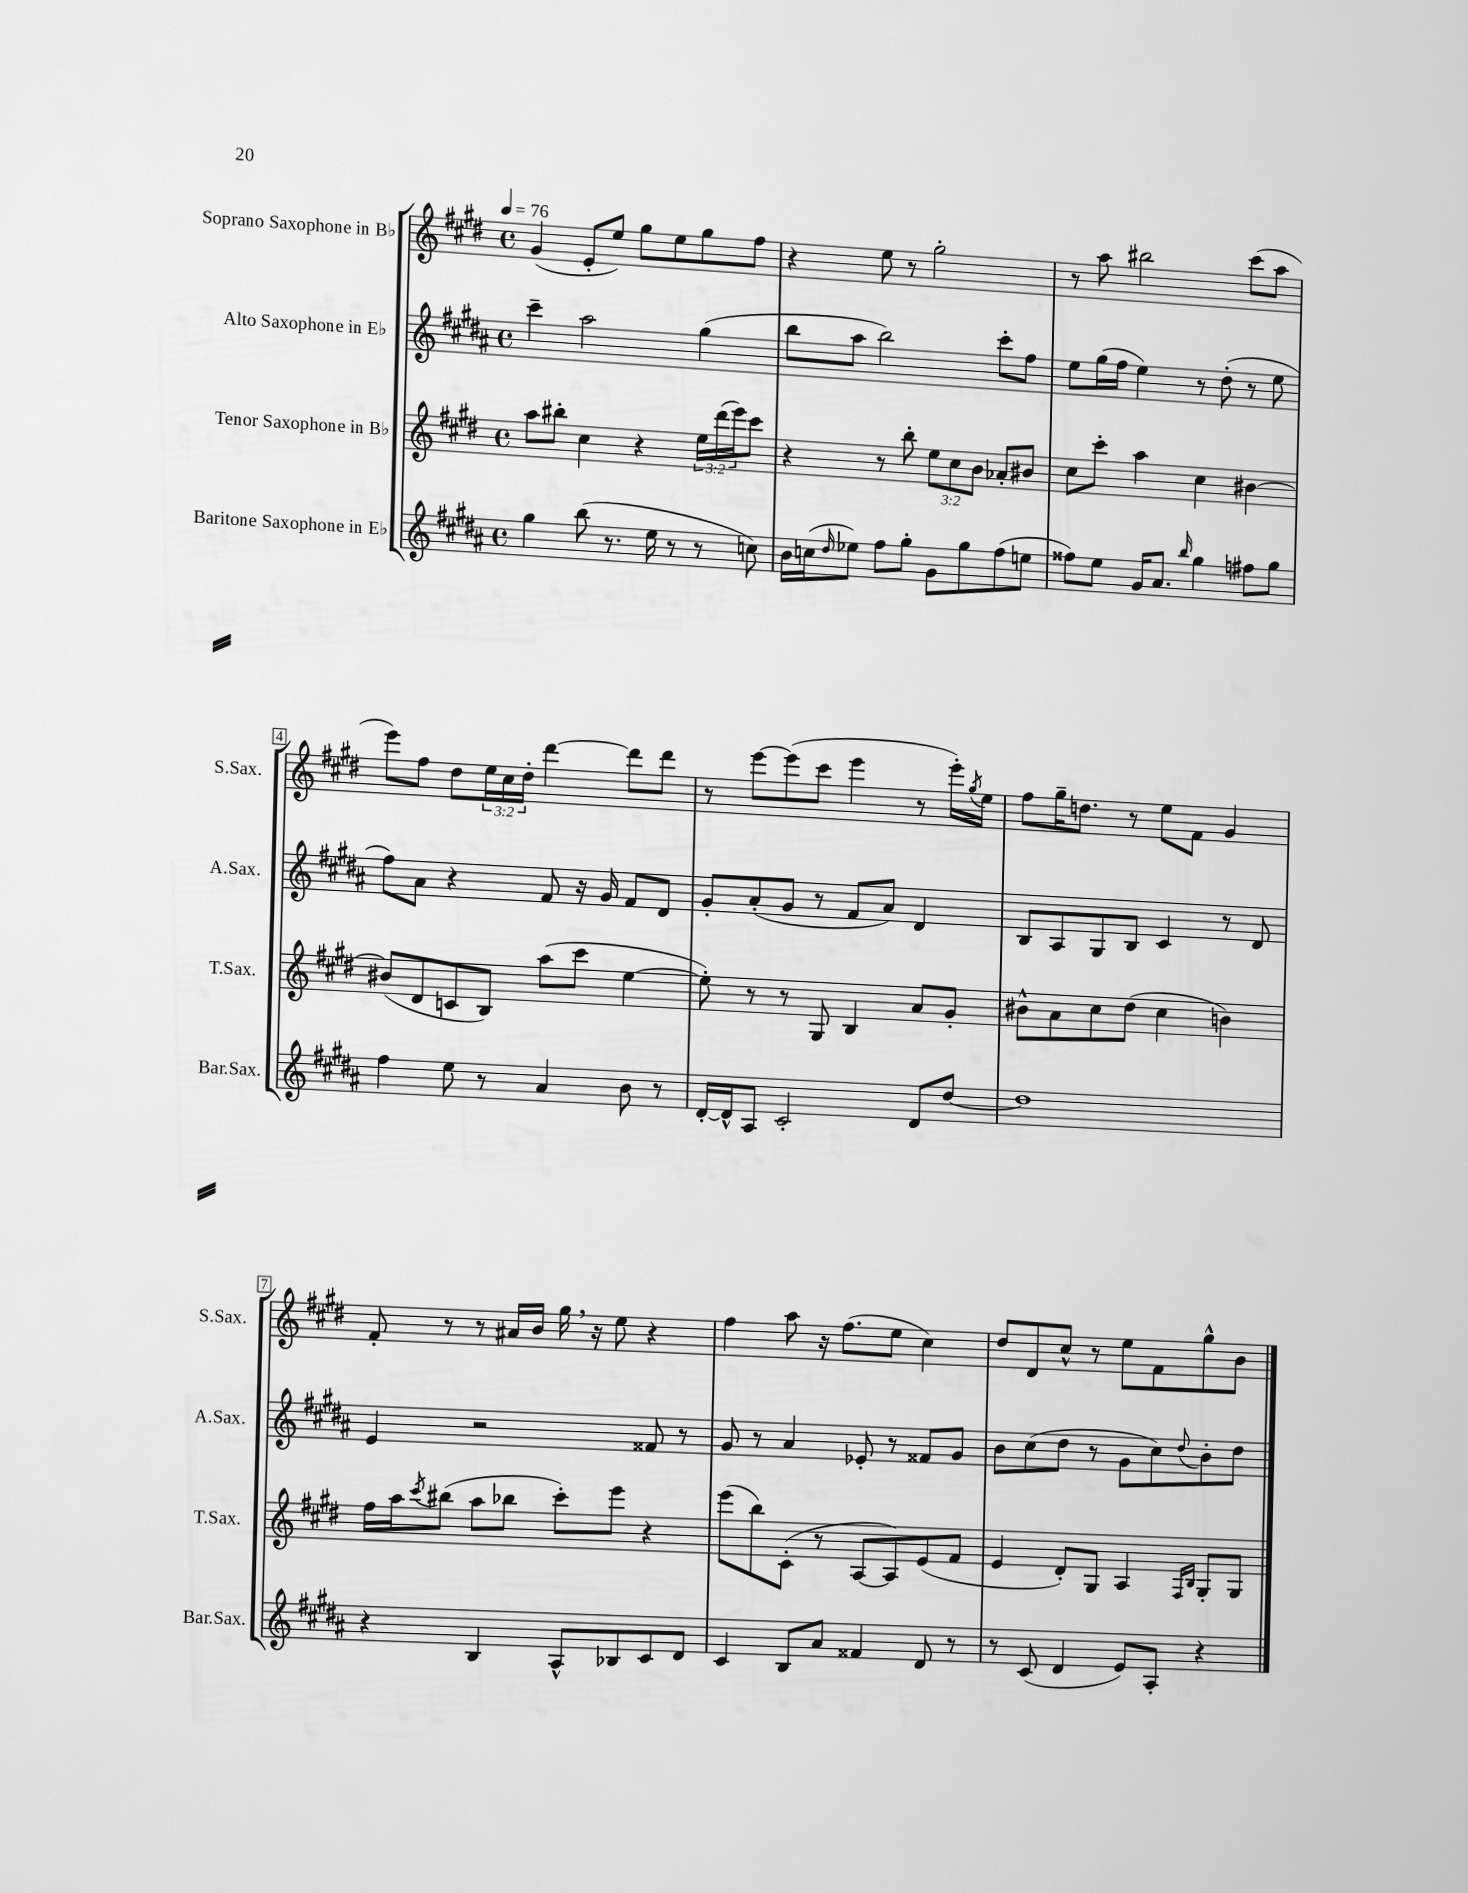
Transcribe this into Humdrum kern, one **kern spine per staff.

**kern	**kern	**kern	**kern
*part4	*part3	*part2	*part1
*staff4	*staff3	*staff2	*staff1
*I"Baritone Saxophone in E♭	*I"Tenor Saxophone in B♭	*I"Alto Saxophone in E♭	*I"Soprano Saxophone in B♭
*I'Bar.Sax.	*I'T.Sax.	*I'A.Sax.	*I'S.Sax.
*clefG2	*clefG2	*clefG2	*clefG2
*k[f#c#g#d#a#]	*k[f#c#g#d#]	*k[f#c#g#d#a#]	*k[f#c#g#d#]
*M4/4	*M4/4	*M4/4	*M4/4
*met(c)	*met(c)	*met(c)	*met(c)
*MM76	*MM76	*MM76	*MM76
=1	=1	=1	=1
4gg#\	8aa\L	4ccc#~\	(4g#/
.	8bb#X'\J	.	.
(8bb\	4cc#\	2aa#\	8e'/L
8.r	.	.	8ee/J)
.	4r	.	8gg#\L
16ee\	.	.	.
8r	.	.	8ee\
8r	24ee\LL	(4gg#\	8gg#\
.	(24ddd#\	.	.
.	24eee\J)	.	.
8ccn\)	8ccc#\J	.	8ff#\J
=2	=2	=2	=2
16b\LL	4r	8bb\L	4r
(16ccn\J	.	.	.
16qqdd#/	.	.	.
8ee-X\J)	.	8aa#\J	.
8ff#\L	8r	2bb\)	8ee\
8gg#'\J	8bb'\	.	8r
8g#\L	12ee\L	.	2gg#'\
.	12cc#\	.	.
8gg#\	.	.	.
.	12b\J	.	.
(8ff#\	8a-X'/L	8ccc#'\L	.
8een\J	8b#X/J	8ff#\J	.
=3	=3	=3	=3
8ff##X\L)	8cc#\L	8ee\L	8r
8ee\J	8ccc#'\J	(16gg#\L	8aa\
.	.	16ff#\JJ	.
16g#/KL	4aa\	4ee\)	2bb#X\
8.a#/J	.	.	.
16qqbb/	.	.	.
4gg#\	4cc#\	8r	.
.	.	(8dd#'\	.
8ff#X\L	[4b#X\	8r	(8ccc#\L
8gg#\J	.	8ee\	8aa\J
!!LO:LB:g=z
=4	=4	=4	=4
4ff#\	(8b#X/L]	8ff#\L)	8eee\L)
.	8d#/	8a#\J	8ff#\J
8ee\	8cn/	4r	8dd#\L
8r	8B/J)	.	24ee\L
.	.	.	24cc#\
.	.	.	24dd#'\JJ
4a#/	(8aa\L	8f#/	[4ddd#\
.	8ccc#\J	16r	.
.	.	16g#/	.
8b\	[4ee\	8f#/L	8ddd#\L]
8r	.	8d#/J	8ddd#\J
=5	=5	=5	=5
[16d#'/LL	8ee'\])	8g#'/L	8r
16d#^^/J]	.	.	.
8A#/J	8r	(8a#'/	[8eee\L
2c#'/	8r	8g#/J	(8eee\]
.	8G#/	8r	8ccc#\J
.	4B/	8f#/L	4eee\
.	.	8a#/J)	.
8d#/L	8a/L	4d#/	8r
[8dd#/J	8g#'/J	.	16eee'\LL)
.	.	.	8qgg#/
.	.	.	16ee\JJ
=6	=6	=6	=6
1dd#]	8b#X^^\L	8B/L	8ff#\L
.	8a\	8A#/	16gg#~\K
.	.	.	8.ddn\J
.	8cc#\	8G#/	.
.	(8dd#\J	8B/J	8r
.	4cc#\	4c#/	8ee\L
.	.	.	8f#\J
.	4bn\)	8r	4g#/
.	.	8d#/	.
!!LO:LB:g=z
=7	=7	=7	=7
4r	16ff#\LL	4e/	8f#'/
.	16aa\J	.	.
.	8qccc#/	.	.
.	(8bb#X\J	.	8r
4B/	8aa\L	2r	8r
.	8bb-X\J	.	16a#X/LL
.	.	.	16b/JJ
8A#^^/L	8ccc#'\L)	.	16gg#,\
.	.	.	16r
8B-X/	8eee\J	.	8ee\
8c#/	4r	8f##X/	4r
8d#/J	.	8r	.
=8	=8	=8	=8
4c#/	(8eee\L	8g#/	4ff#\
.	8bb\)	8r	.
8B/L	(8c#'\J	4a#/	8aa\
8a#/J	8r	.	16r
.	.	.	(8.ff#\L
4f##X/	[8A/L	8e-X'/	.
.	8A/])	8r	8ee\J
8d#/	(8e/	8f##X/L	4cc#\)
8r	8f#/J	8g#/J	.
=9	=9	=9	=9
8r	4e/	8b\L	8dd#/L
(8c#/	.	(8cc#\	8d#/
4d#/	8d#'/L)	8dd#\J	8cc#^^/J
.	8G#/J	8r	8r
8e/L)	4A/	8g#\L	8ee\L
8A#'/J	.	8cc#\)	8f#\
.	16qqF#/LL	.	.
.	16qqB/JJ	8qqdd#/	.
4r	8G#'/L	8b'\	8gg#^^\
.	8G#/J	8dd#\J	8b\J
==	==	==	==
*-	*-	*-	*-
